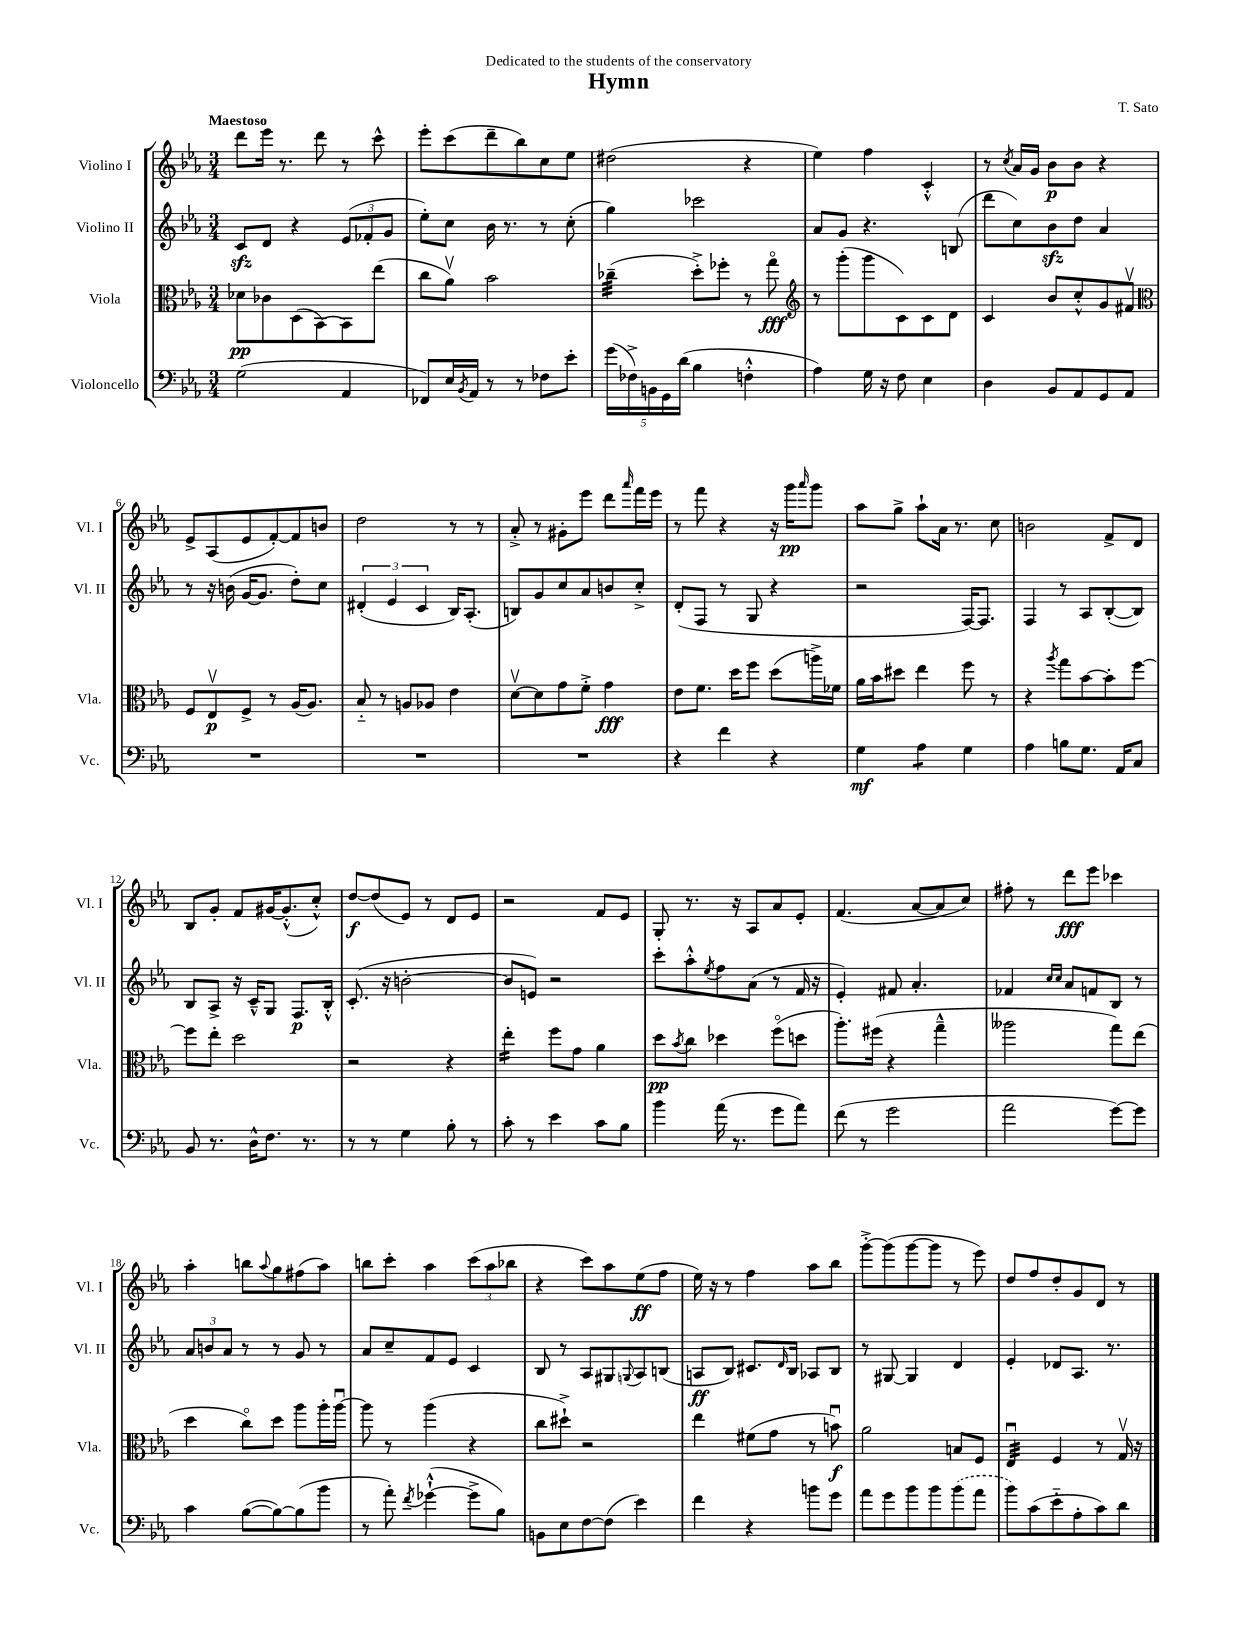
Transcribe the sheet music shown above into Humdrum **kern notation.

**kern	**kern	**kern	**kern
*staff4	*staff3	*staff2	*staff1
*clefF4	*clefC3	*clefG2	*clefG2
*k[b-e-a-]	*k[b-e-a-]	*k[b-e-a-]	*k[b-e-a-]
*M3/4	*M3/4	*M3/4	*M3/4
(2G\	8d-\L	8c/L	8ddd\L
.	8c-\	8d/J	16eee-\Jk
.	.	.	8.r
.	(8D\	4r	.
.	[8BB-\)	.	8ddd\
4AA-/	8BB-\]	(12e-/L	8r
.	.	12f-'/	.
.	(8ee-\J	.	8ccc^^\
.	.	12g/J	.
=	=	=	=
8FF-/L)	8cc\L	8ee-'\L)	8eee-'\L
16E-/L	8a-v\J)	8cc\J	(8ccc\
8qBB-/	.	.	.
16AA-/JJ	.	.	.
8r	2b-\	16b-\	8ddd~\
.	.	8.r	.
8r	.	.	8bb-\)
8F-\L	.	8r	8cc\
8e-'\J	.	(8cc'\	8ee-\J
=	=	=	=
(20g\LL	(4cc-~\	4gg\)	(2dd#\
20F-^\)	.	.	.
20BB\	.	.	.
20GG\	.	.	.
(20d\JJ	.	.	.
4B-\	8dd'^\L)	2ccc-\	.
.	8ff-'\J	.	.
4F'^^\	8r	.	4r
.	8ggo\	.	.
=	=	=	=
*	*clefG2	*	*
4A-\)	8r	8a-/L	4ee-\)
.	(8ggg'\L	8g/J	.
16G\	8ggg\	4.r	4ff\
16r	.	.	.
8F\	8c\)	.	.
4E-\	8c\	.	4c'^^/
.	8d\J	(8B/	.
=	=	=	=
4D\	4c/	8ddd\L	8r
.	.	.	8qcc/
.	.	8cc\)	16a-/LL
.	.	.	16g/JJ
8BB-/L	8b-/L	8b-\	8b-\L
8AA-/	8cc'^^/	8dd\J	8b-\J
8GG/	8g/	4a-/	4r
8AA-/J	8f#v/J	.	.
=	=	=	=
*	*clefC3	*	*
2.r	8F/L	8r	8e-^/L
.	8E-v/	16r	(8A-/
.	.	(16b\	.
.	8F^/J	[16g/LK	8e-/
.	.	8.g/]J	.
.	8r	.	[8f'/)
.	(16A-/LK	8dd'\L)	8f/]
.	8.A-/J)	.	.
.	.	8cc\J	8b/J
=	=	=	=
2.r	8B-'~/	(6d#'/	2dd\
.	8r	.	.
.	.	6e-/	.
.	8A/L	.	.
.	.	6c/	.
.	8A-/J	.	.
.	4e-\	16B-/LK)	8r
.	.	(8.A-'/J	.
.	.	.	8r
=	=	=	=
2.r	[8dv\L	8B/L)	8a-'^/
.	8d\]	8g/	8r
.	8g\	8cc/	8g#'\L
.	8f'^\J	8a-/	8eee-\J
.	4g\	8b/	8ddd\L
.	.	.	16qqaaa-/
.	.	8cc'^/J	16fff\L
.	.	.	16eee-\JJ
=	=	=	=
4r	8e-\L	(8d'/L	8r
.	8.f\J	8F/J	8fff\
4f\	.	8r	4r
.	16dd\LK	.	.
.	8ff\J	8G/	.
4r	(8dd\L	4r	16r
.	.	.	16ggg\LK
.	.	.	16qqaaa-/
.	16aa^\L)	.	8ggg\J
.	16f-\JJ	.	.
=	=	=	=
4G\	16a-\LL	2r	8aa-\L
.	16b-\J	.	.
.	8dd#\J	.	8gg^\J
4A-\	4ee-\	.	8aa-`\L
.	.	.	16a-\Jk
.	.	.	8.r
4G\	8ff\	[16F/LK)	.
.	.	8.F/]J	.
.	8r	.	8cc\
=	=	=	=
4A-\	4r	4F/	2b\
.	8qaa-/	.	.
8B\L	8gg\L	8r	.
8.G\J	[8b-\	8A-/L	.
.	8b-'\]	([8B-'/	8f^/L
16AA-/LK	.	.	.
8C/J	[8ff\J	8B-/]J)	8d/J
=	=	=	=
8BB-/	8ff\]L	8B-/L	8B-/L
8.r	8ee-'\J	8A-^/J	8g'/J
.	2dd\	16r	8f/L
16D^^\LK	.	16c~^^/LK	.
8.F\J	.	8G/J	[16g#/K
.	.	.	(8.g#'^^/]
.	.	8.F/L	.
8.r	.	.	.
.	.	.	8cc'^^/J)
.	.	16B-'^^/Jk	.
=	=	=	=
8r	2r	(8.c'/	[8dd/L
8r	.	.	(8dd/]
.	.	16r	.
4G\	.	[2b'\	8e-/J)
.	.	.	8r
8B-'\	4r	.	8d/L
8r	.	.	8e-/J
=	=	=	=
8c'\	4ee-'\	8b/]L	2r
8r	.	8e/J)	.
4e-\	8ff\L	2r	.
.	8g\J	.	.
8c\L	4a-\	.	8f/L
8B-\J	.	.	8e-/J
=	=	=	=
4b-\	8dd\L	8ccc'\L	8G'/
.	8qb-/	.	.
.	8cc\J	8aa-'^^\	8.r
.	.	8qee-/	.
(16a-\	4dd-\	8ff\	.
8.r	.	.	16r
.	.	(8a-\J	8A-/L
8g\L	(8ffo\L	8r	8a-/
8a-\J)	8dd\J	16f/	8e-'/J
.	.	16r	.
=	=	=	=
(8f\	8.aa-'\L)	4e-'/)	(4.f/
8r	.	.	.
.	(16ff#\Jk	.	.
2g\	4r	8f#/	.
.	.	4.a-'/	[8a-/L
.	4gg~^^\	.	8a-/]
.	.	.	8cc/J)
=	=	=	=
2a-\	2aa--\	4f-/	8ff#'\
.	.	.	8r
.	.	16qqcc/LL	.
.	.	16qqcc/JJ	.
.	.	8a-/L	8ddd\L
.	.	8f/	8eee-\J
[8g\L)	8gg\L)	8B-/J	4ccc-\
8g\]J	(8ee-\J	8r	.
=	=	=	=
4c\	4dd\	12a-/L	4aa-'\
.	.	12b/	.
.	.	12a-/J	.
([8B-\L	8cco\L)	8r	8bb\L
.	.	.	8qqaa-/
8B-\_)	8dd\J	8r	8gg\
(8B-\]	8aa-\L	8g/	(8ff#\
8b-\J	16aa-'\L	8r	8aa-\J)
.	[16aa-u\JJ	.	.
=	=	=	=
8r	8aa-\]	8a-/L	8bb\L
8a-'\)	8r	8cc~/	8ccc'\J
8qf/	.	.	.
([4g-`^^\	(4aa-\	8f/	4aa-\
.	.	8e-/J	.
8g-^\]L	4r	4c/	(12ccc\L
.	.	.	12aa-\
8B-\J)	.	.	.
.	.	.	12bb-\J
=	=	=	=
8BB\L	8cc\L	8B-/	4r
8E-\	8dd#`^\J)	8r	.
[8F\	2r	8A-/L	8ccc\L)
(8F\]J	.	8G#/	8aa-\
.	.	8qqG/	.
4e-\)	.	8A-/	(8ee-\
.	.	(8B/J	8ff\J
=	=	=	=
4f\	4ee-\	8A/L	16ee-\)
.	.	.	16r
.	.	8B-/J)	8r
4r	(8f#\L	8.c#/L	4ff\
.	8g\J	.	.
.	.	16qqd/	.
.	.	16B-/Jk	.
8b\L	8r	8A-/L	8aa-\L
8g\J	8bu\)	8B-/J	8bb-\J
=	=	=	=
8a-\L	2a-\	8r	[8ggg'^\L
8g\	.	[8G#/	(8ggg\]
8b-\	.	4G#/]	[8ggg\
8b-\	.	.	8ggg\]J
(8b-\	8B/L	4d/	8r
8a-\J	8F/J	.	8eee-\)
=	=	=	=
8b-\L)	4E-u/	4e-'/	8dd/L
(8c\	.	.	8ff/
8e-'~\	4F/	8d-/L	8dd'/
8A-'\	.	8.A-/J	8g/
8c\)	8r	.	8d/J
.	.	8.r	.
8d\J	16Gv/	.	8r
.	16r	.	.
==	==	==	==
*-	*-	*-	*-
